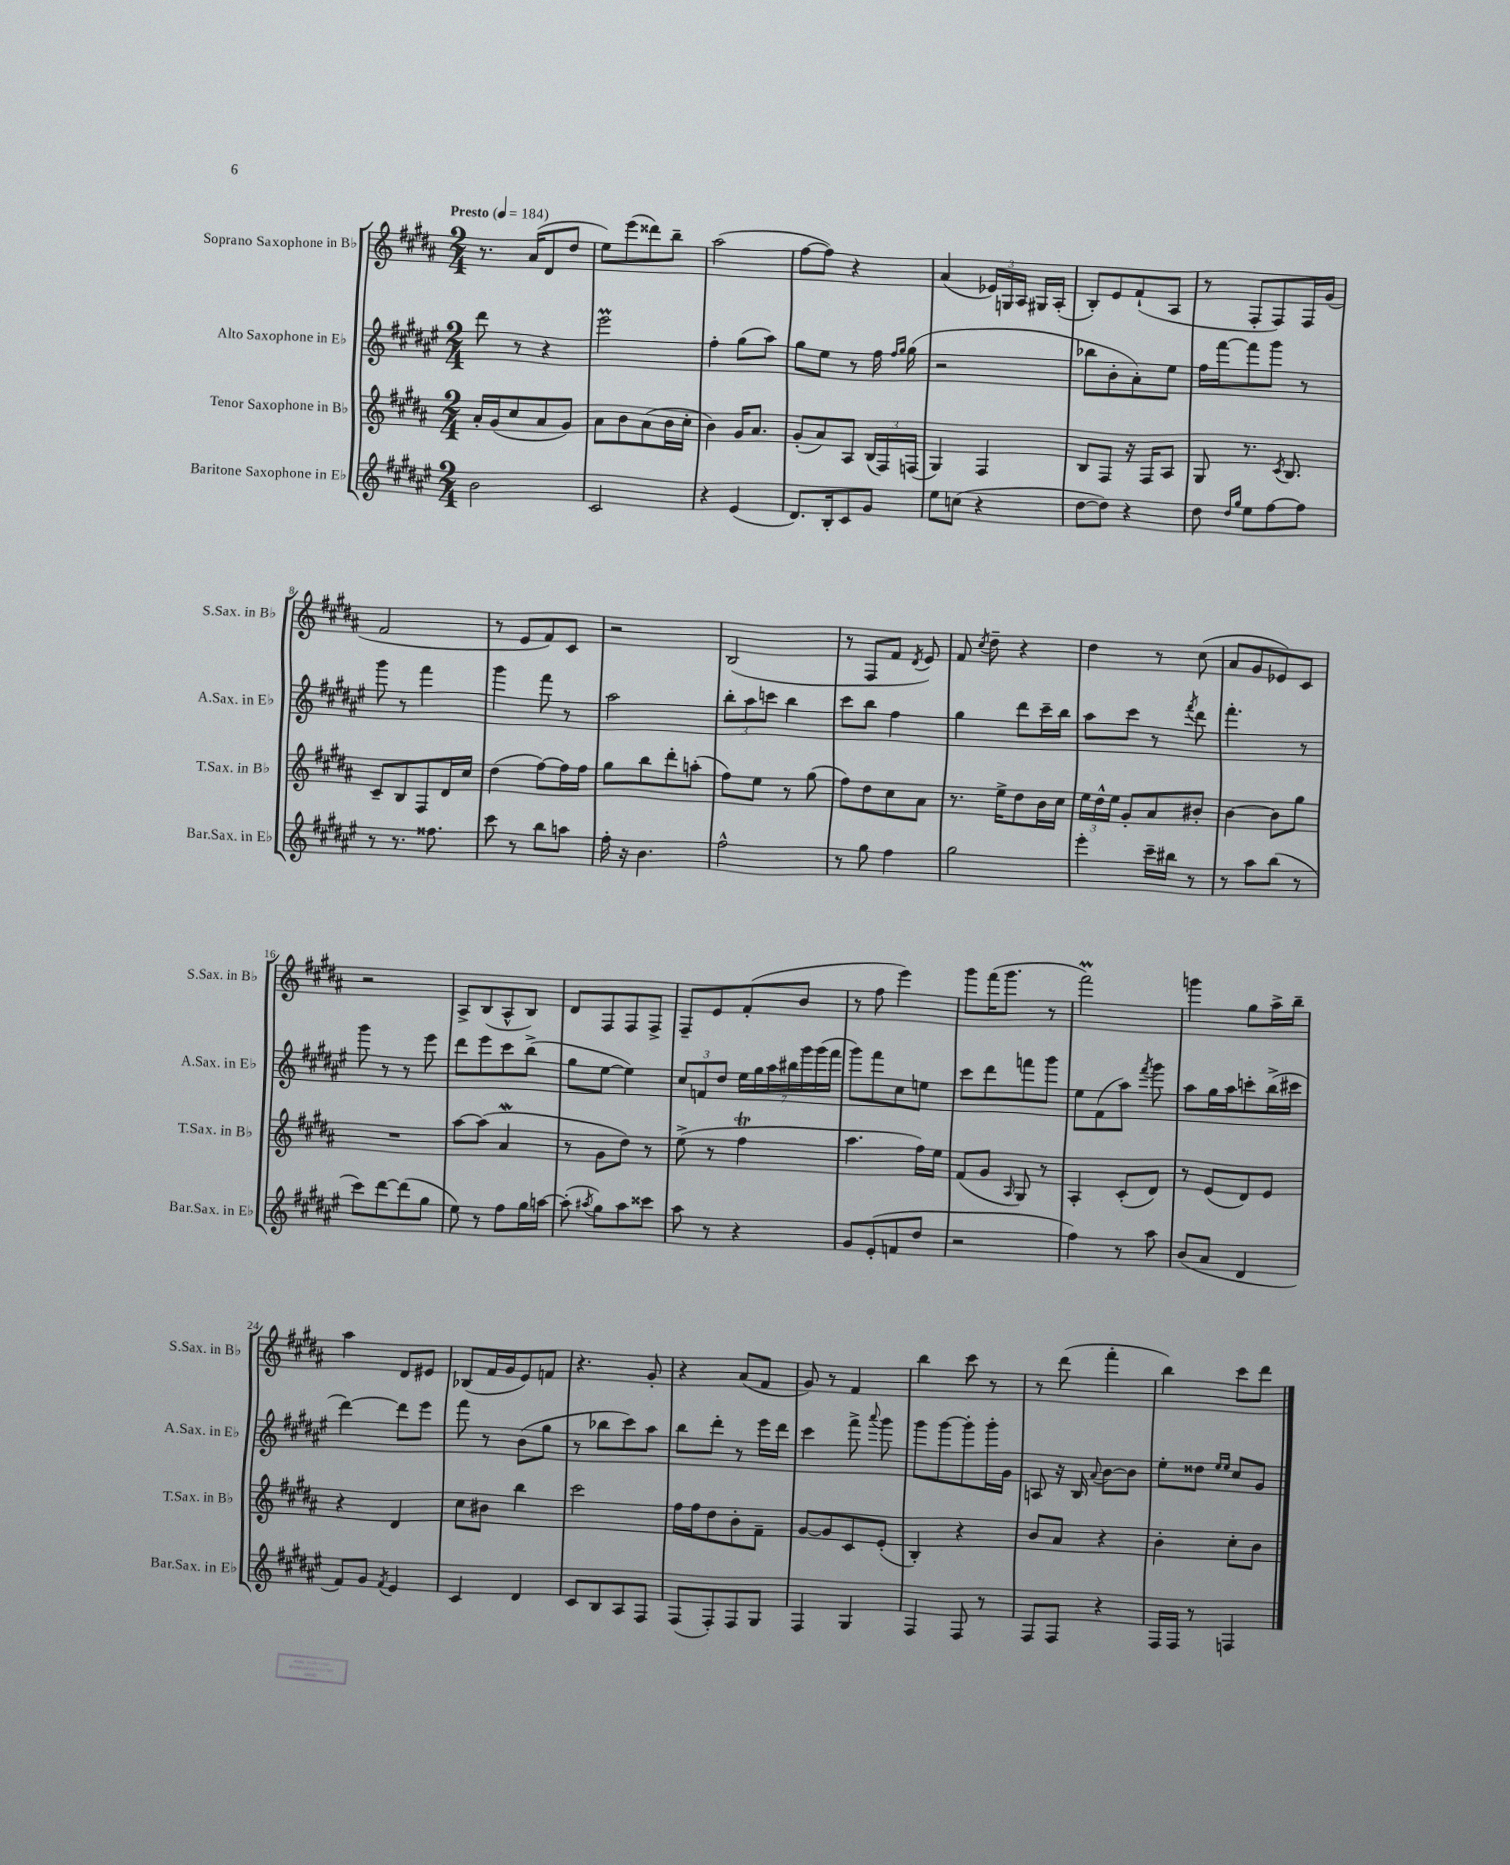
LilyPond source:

<<
\new StaffGroup <<
\new Staff = "s0" \with { instrumentName = "Soprano Saxophone in Bb" shortInstrumentName = "S.Sax. in Bb" } {
    \clef treble \key b \major \numericTimeSignature \time 2/4 \tempo "Presto" 4 = 184
    \autoBeamOff r8. ais'16[( dis'8 dis''8] |
    e''8[) e'''8( disis'''8) b''8]-- |
    ais''2( |
    fis''8[~ fis''8]) r4 |
    ais'4( \tuplet 3/2 { ees'16[) g16 ais16] } gis16[ ais16]-.( |
    b8[-.) e'8 fis'8-!( ais8] |
    r8 fis8[-. fis8) fis16 gis'16]( |
    fis'2 |
    r8 e'8[ fis'8) cis'8] |
    r2 |
    b2( |
    r8 fis8[ fis'8] \acciaccatura { dis'8 } e'8) |
    fis'8 \acciaccatura { cis''8 } dis''8-- r4 |
    dis''4 r8 cis''8( |
    ais'8[ gis'8 ees'8) cis'8] |
    r2 |
    ais8[-> b8( ais8-^ b8]) |
    dis'8[ fis8 fis8 fis8]-> |
    fis8[-- e'8 fis'8-.( b'8] |
    r8 fis''8 e'''4) |
    gis'''8[ fis'''16( gis'''8.] r8 |
    fis'''2\prall) |
    g'''4 gis''8[ ais''16-> b''16]-- |
    ais''4 dis'8[ eis'8] |
    bes8[( fis'16 gis'16 e'8) f'8] |
    r4. gis'8-. |
    r4 ais'8[( fis'8] |
    gis'8) r8 fis'4 |
    b''4 cis'''8 r8 |
    r8 dis'''8( fis'''4-. |
    b''4) cis'''8[ dis'''8] \bar "|." |
}
\new Staff = "s1" \with { instrumentName = "Alto Saxophone in Eb" shortInstrumentName = "A.Sax. in Eb" } {
    \clef treble \key fis \major \numericTimeSignature \time 2/4
    \autoBeamOff dis'''8 r8 r4 |
    eis'''2\prall |
    fis''4-. gis''8[( ais''8]) |
    gis''8[ eis''8] r8 fis''16 \grace { fis''16[ gis''16] } gis''16( |
    r2 |
    bes''8[ b'8-. ais'8-.) eis''8] |
    fis''16[ fis'''16~ fis'''8 gis'''8] r8 |
    gis'''8 r8 fis'''4 |
    gis'''4 fis'''8 r8 |
    ais''2 |
    \tuplet 3/2 { b''8[-. ais''8 c'''8] } b''4 |
    cis'''8[ b''8] fis''4 |
    gis''4 dis'''8[ cis'''16-- b''16] |
    ais''8[ cis'''8] r8 \acciaccatura { fis'''8 } dis'''8 |
    fis'''4.-. r8 |
    gis'''8 r8 r8 eis'''8 |
    dis'''8[ eis'''8 cis'''8 b''8]->( |
    gis''8[ eis''8]~ eis''4) |
    \tuplet 3/2 { cis''8[ f'8 dis''8] } \tuplet 7/4 { eis''16[ gis''16 ais''16 bis''16 gis'''16 gis'''16( fis'''16] } |
    gis'''8[) fis'''8 cis''8 e''8] |
    cis'''8[ dis'''8 f'''8 gis'''8] |
    eis''8[ fis'8( ais''8]) \acciaccatura { fis'''8 } gis'''8 |
    ais''8[ gis''16 ais''16 c'''8-. b''16->( cis'''16] |
    dis'''4~) dis'''8[ eis'''8] |
    fis'''8 r8 b'8[( gis''8] |
    r8 bes''8[ cis'''8) ais''8] |
    b''8[ dis'''8]-. r8 eis'''16[ dis'''16] |
    cis'''4 fis'''8-> \appoggiatura { ais'''8 } gis'''8 |
    gis'''8[ gis'''8~ gis'''8-. gis'''16-. gis'16] |
    a8 r16 b16 \appoggiatura { ais'8 } b'8[~ b'8] |
    eis''8[-. disis''8] \grace { eis''16[ eis''16] } cis''8[ gis'8] \bar "|." |
}
\new Staff = "s2" \with { instrumentName = "Tenor Saxophone in Bb" shortInstrumentName = "T.Sax. in Bb" } {
    \clef treble \key b \major \numericTimeSignature \time 2/4
    \autoBeamOff ais'16[-. gis'16( cis''8 ais'8 gis'8]) |
    ais'8[ b'8 ais'8( b'16 cis''16]-. |
    b'4) gis'16[ ais'8.] |
    gis'8[-.( ais'8) ais8] \tuplet 3/2 { b16[( fis16) f16]( } |
    gis4) fis4 |
    b8[ fis8] r16 fis16[ ais8] |
    gis8 r8. \acciaccatura { cis'8 } b8. |
    cis'8[-- b8 fis8 dis'16 cis''16] |
    dis''4( fis''8[~) fis''16 fis''16] |
    gis''8[ b''8 dis'''8-. a''8]-.( |
    fis''8[) e''8] r8 gis''8( |
    fis''8[) dis''8 cis''8 ais'8] |
    r8. e''16[-> dis''8 b'16 cis''16] |
    \tuplet 3/2 { e''16[ dis''16-^ e''16] } gis'8[-. ais'8 bis'8]-. |
    b'4~ b'8[ gis''8] |
    R2 |
    ais''8[~ ais''8]( ais'4\mordent |
    r8 gis'8[ dis''8]) r8 |
    e''8->( r8 fis''4\trill |
    ais''4. fis''16[) e''16] |
    fis'8[( gis'8] \grace { ais16 } gis8) r8 |
    ais4-. cis'8[-.( dis'8]) |
    r8 e'8[( dis'8) e'8] |
    r4 dis'4 |
    cis''8[ bis'8] b''4 |
    cis'''2 |
    fis''16[ fis''16 dis''8 b'8-. fis'8]-- |
    gis'8[~ gis'8 cis'8 e'8]-.( |
    b4-.) r4 |
    b'8[ ais'8] r4 |
    b'4-. cis''8[-. b'8] \bar "|." |
}
\new Staff = "s3" \with { instrumentName = "Baritone Saxophone in Eb" shortInstrumentName = "Bar.Sax. in Eb" } {
    \clef treble \key fis \major \numericTimeSignature \time 2/4
    \autoBeamOff b'2 |
    cis'2 |
    r4 eis'4( |
    dis'8.[) b16-. cis'8 gis'8] |
    eis''8[ c''8]( r4 |
    dis''8[~ dis''8]) r4 |
    dis''8 \grace { dis''16[ gis''16] } eis''8[ fis''8~ fis''8] |
    r8 r8. fisis''8. |
    cis'''8 r8 b''8[ a''8] |
    fis''16-. r16 b'4. |
    fis''2-^ |
    r8 gis''8 fis''4 |
    gis''2 |
    eis'''4-. cis'''16[-- bis''16] r8 |
    r8 ais''8[ b''8]( r8 |
    cis'''8[) dis'''8~ dis'''8( gis''8] |
    eis''8) r8 fis''8[ gis''16 a''16]~ |
    a''8-.( \acciaccatura { ais''8 } gis''8[) ais''8 cisis'''8] |
    ais''8 r8 r4 |
    gis'8[ eis'8-.( f'8 dis''8] |
    r2 |
    fis''4) r8 ais''8 |
    b'8[( ais'8] dis'4 |
    fis'8[) gis'8] \acciaccatura { fis'8 } eis'4 |
    cis'4 dis'4 |
    cis'8[ b8 ais8 fis8] |
    fis8[( fis8-.) fis8 gis8] |
    fis4 gis4 |
    fis4 fis8 r8 |
    fis8[ fis8] r4 |
    fis16[ fis16] r8 f4 \bar "|." |
}
>>
>>
